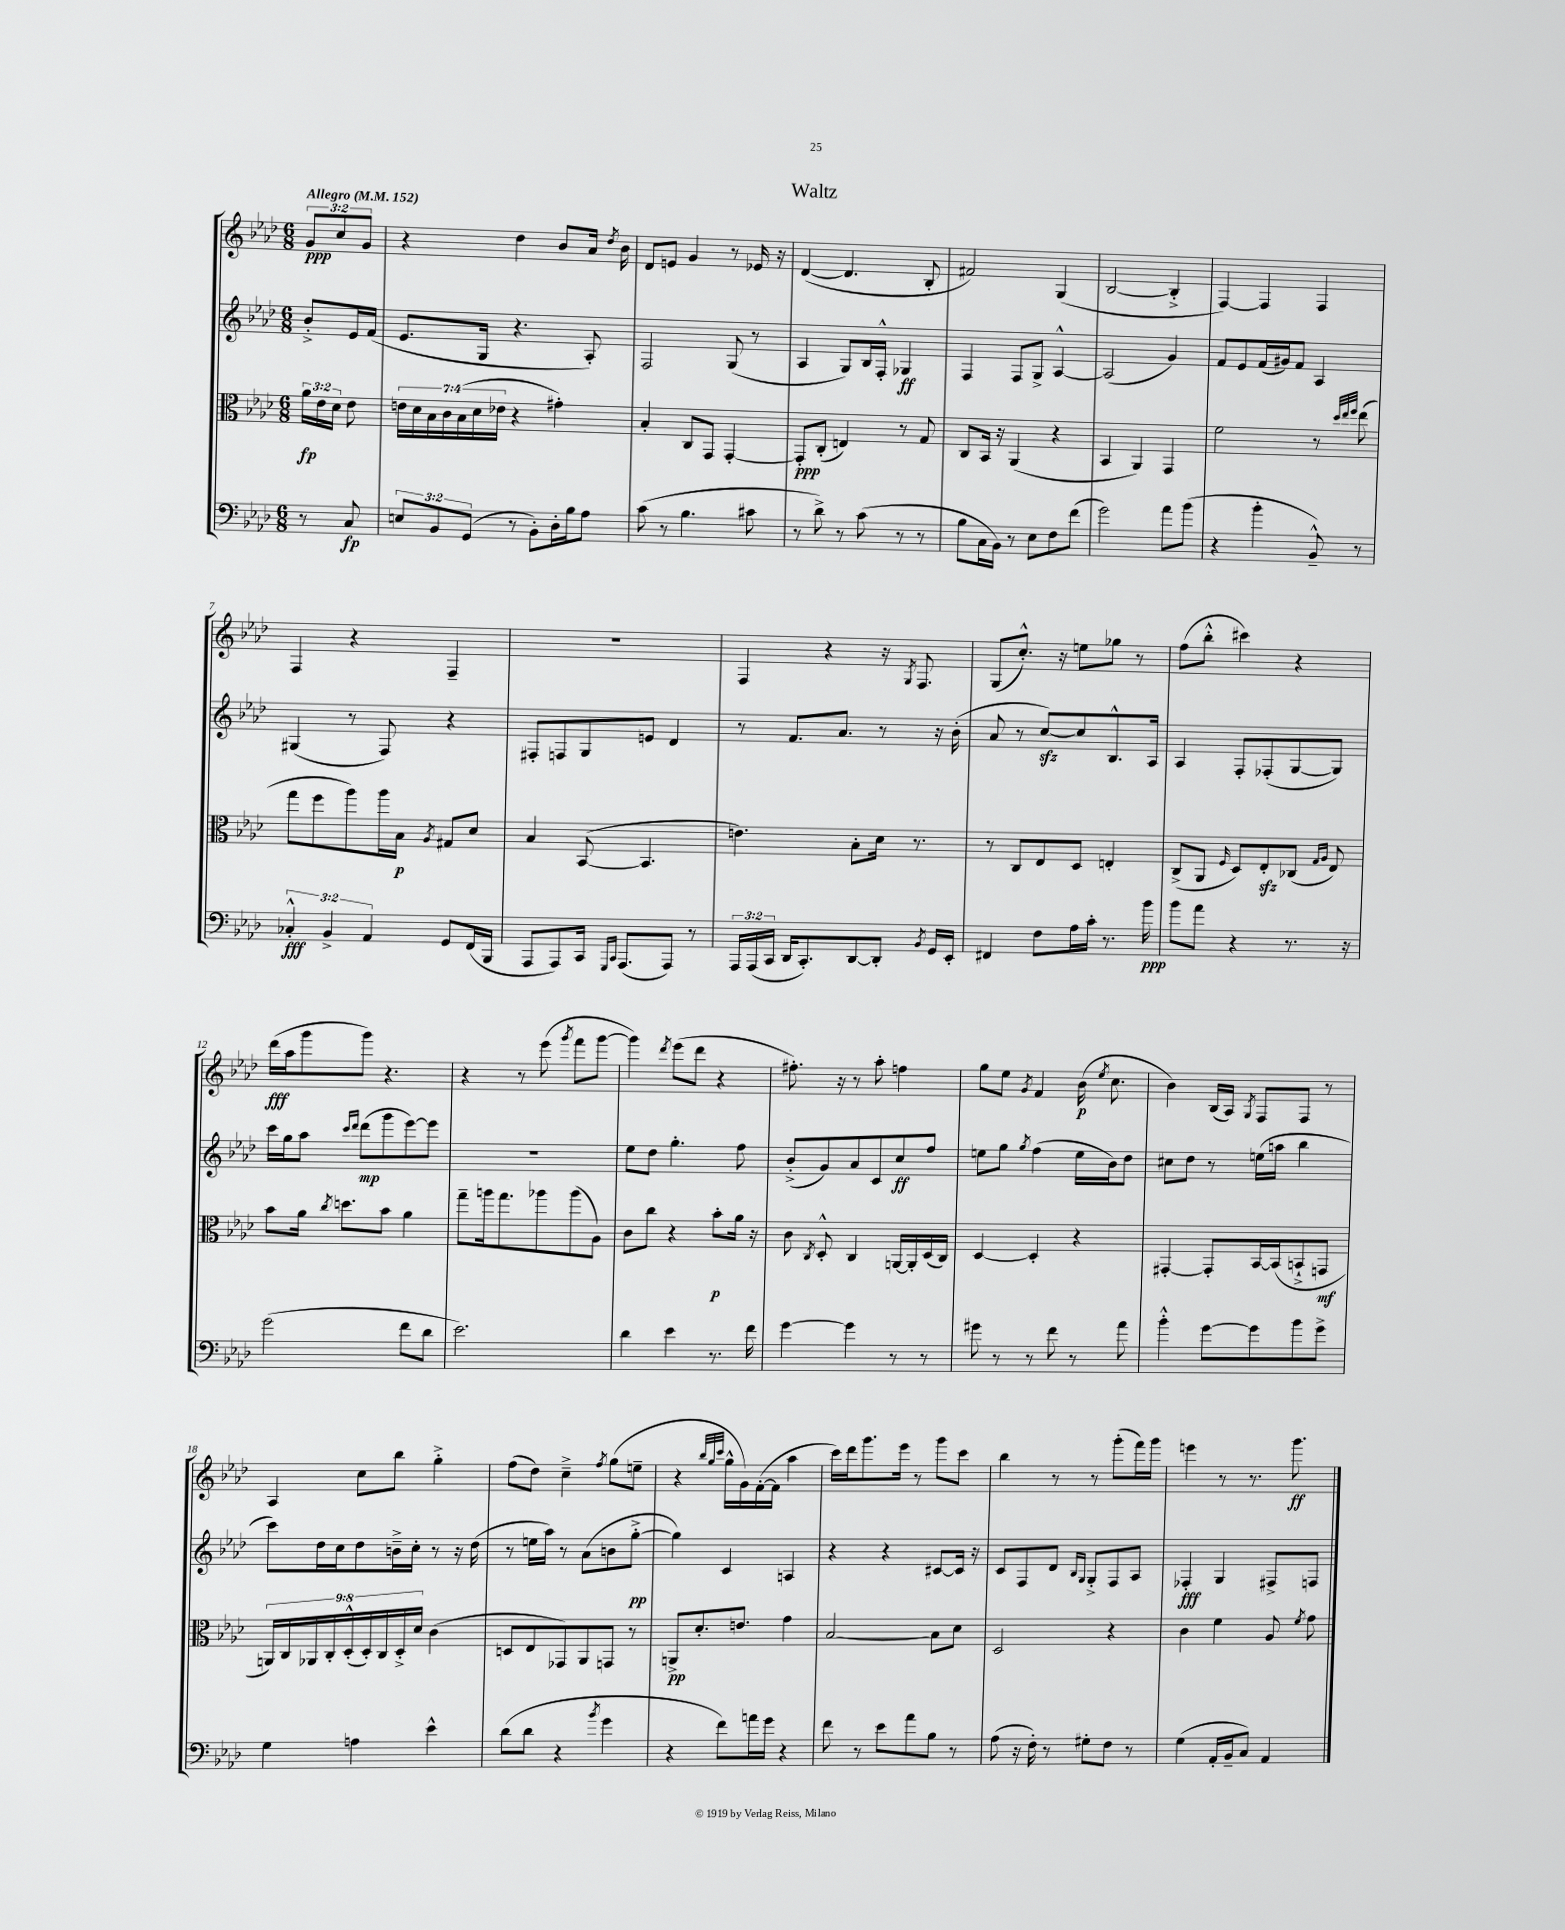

**kern	**dynam	**kern	**dynam	**kern	**dynam	**kern	**dynam
*part4	*part4	*part3	*part3	*part2	*part2	*part1	*part1
*staff4	*staff4	*staff3	*staff3	*staff2	*staff2	*staff1	*staff1
*clefF4	*	*clefC3	*	*clefG2	*	*clefG2	*
*k[b-e-a-d-]	*	*k[b-e-a-d-]	*	*k[b-e-a-d-]	*	*k[b-e-a-d-]	*
*M6/8	*	*M6/8	*	*M6/8	*	*M6/8	*
*MM152	*	*MM152	*	*MM152	*	*MM152	*
=	=	=	=	=	=	=	=
!	!	!	!	!	!	!LO:TX:a:B:t=Allegro	!
8r	.	24a-\LL	fp	8b-'^/L	.	12g/L	ppp
.	.	24e-\	.	.	.	.	.
.	.	24d-\JJ	.	.	.	12cc/	.
8C/	fp	8e-\	.	16e-/L	.	.	.
.	.	.	.	.	.	12g/J	.
.	.	.	.	(16f/JJ	.	.	.
=1	=1	=1	=1	=1	=1	=1	=1
12En/L	.	28en\LL	.	8.e-/L	.	4r	.
.	.	28d-\	.	.	.	.	.
.	.	28B-\	.	.	.	.	.
12BB-/	.	.	.	.	.	.	.
.	.	28c\	.	.	.	.	.
.	.	(28B-\	.	.	.	.	.
(12GG/J	.	.	.	.	.	.	.
.	.	28d-\	.	.	.	.	.
.	.	.	.	16G/Jk	.	.	.
.	.	28e-X\JJ	.	.	.	.	.
8r	.	4r	.	4.r	.	4dd-\	.
8BB-'\L)	.	.	.	.	.	.	.
16D-'\L	.	4g#X'\)	.	.	.	8b-/L	.
16B-\J	.	.	.	.	.	.	.
8A-\J	.	.	.	8A-'/)	.	16a-/Jk	.
.	.	.	.	.	.	8qdd-/	.
.	.	.	.	.	.	16b-\	.
=2	=2	=2	=2	=2	=2	=2	=2
(8c\	.	4B-'/	.	2F/	.	8d-/L	.
8r	.	.	.	.	.	8en/J	.
4.B-\	.	8C/L	.	.	.	4g/	.
.	.	8GG/J	.	.	.	.	.
.	.	[4GG'/	.	(8G/	.	8r	.
8c#X\	.	.	.	8r	.	16e-X/	.
.	.	.	.	.	.	16r	.
=3	=3	=3	=3	=3	=3	=3	=3
8r	.	8GG'/L]	ppp	4A-/	.	([4d-/	.
8d-^\)	.	(8C'/J	.	.	.	.	.
8r	.	4En/)	.	8G/L)	.	4.d-/]	.
(8c\	.	.	.	16B-/L	.	.	.
.	.	.	.	16F'^^/JJ	.	.	.
8r	.	8r	.	4G-X/	ff	.	.
8r	.	8G/	.	.	.	8B-'/	.
=4	=4	=4	=4	=4	=4	=4	=4
8B-\L	.	8C/L	.	4F/	.	2f#X/)	.
16C\L	.	16BB-/Jk	.	.	.	.	.
16BB-\JJ)	.	16r	.	.	.	.	.
8r	.	(4AA-/	.	8F/L	.	.	.
8E-\L	.	.	.	8G^/J	.	.	.
8F\	.	4r	.	[4A-^^/	.	(4G/	.
(8f\J	.	.	.	.	.	.	.
=5	=5	=5	=5	=5	=5	=5	=5
2g\)	.	4BB-/	.	(2A-/]	.	[2B-/	.
.	.	4AA-/)	.	.	.	.	.
8a-\L	.	4GG/	.	4g/)	.	4B-'^/]	.
(8b-\J	.	.	.	.	.	.	.
=6	=6	=6	=6	=6	=6	=6	=6
4r	.	2f\	.	8f/L	.	[4F/)	.
.	.	.	.	8e-/	.	.	.
4b-'\	.	.	.	(16f/L	.	4F/]	.
.	.	.	.	16g#X/J)	.	.	.
.	.	.	.	8f/J	.	.	.
8BB-~^^/)	.	8r	.	4A-/	.	4F/	.
.	.	32qqdd-/LLL	.	.	.	.	.
.	.	32qqee-/	.	.	.	.	.
.	.	32qqff/JJJ	.	.	.	.	.
8r	.	(8ee-\	.	.	.	.	.
!!LO:LB:g=z
=7	=7	=7	=7	=7	=7	=7	=7
6C-X'^^/	fff	8gg\L	.	(4G#X/	.	4F/	.
.	.	8ff\	.	.	.	.	.
6BB-^/	.	.	.	.	.	.	.
.	.	8aa-\)	.	8r	.	4r	.
6AA-/	.	.	.	.	.	.	.
.	.	16aa-\L	.	8F/)	.	.	.
.	.	16B-\JJ	p	.	.	.	.
.	.	8qA-/	.	.	.	.	.
8GG/L	.	8G#X/L	.	4r	.	4F~/	.
(16FF/L	.	8d-/J	.	.	.	.	.
16BBB-/JJ	.	.	.	.	.	.	.
=8	=8	=8	=8	=8	=8	=8	=8
8AAA-/L	.	4B-/	.	8F#X'/L	.	2.r	.
8AAA-/)	.	.	.	8Fn/	.	.	.
16CC/Jk	.	([8BB-/	.	8G/	.	.	.
16qqGGG/LL	.	.	.	.	.	.	.
16qqCC/JJ	.	.	.	.	.	.	.
(8.AAA-/L	.	.	.	.	.	.	.
.	.	4.BB-/]	.	8en/J	.	.	.
8AAA-/J)	.	.	.	4d-/	.	.	.
8r	.	.	.	.	.	.	.
=9	=9	=9	=9	=9	=9	=9	=9
24AAA-/LL	.	4.en\)	.	8r	.	4F/	.
(24AAA-/	.	.	.	.	.	.	.
24CC/JJ	.	.	.	.	.	.	.
16DD-/KL	.	.	.	8.f/L	.	.	.
8.CC'/)	.	.	.	.	.	.	.
.	.	.	.	.	.	4r	.
.	.	.	.	8.a-/J	.	.	.
[8DD-/	.	8B-'\L	.	.	.	.	.
8DD-'/J]	.	16d-\Jk	.	8r	.	16r	.
.	.	.	.	.	.	8qG/	.
.	.	8.r	.	.	.	8.F/	.
8qBB-/	.	.	.	.	.	.	.
16GG/LL	.	.	.	16r	.	.	.
16EE-'/JJ	.	.	.	(16b-'\	.	.	.
=10	=10	=10	=10	=10	=10	=10	=10
4FF#X/	.	8r	.	8a-/	.	(8G/L	.
.	.	8C/L	.	8r	.	8.cc'^^/J)	.
8F\L	.	8E-/	.	[8cczz/L)	.	.	.
.	.	.	.	.	.	16r	.
16A-\L	.	8D-/J	.	8cc/]	.	8een\L	.
16c'\JJ	.	.	.	.	.	.	.
8.r	.	4En'/	.	8.B-^^/	.	8gg-X\J	.
.	.	.	.	.	.	8r	.
16b-\	ppp	.	.	16A-/Jk	.	.	.
=11	=11	=11	=11	=11	=11	=11	=11
8b-\L	.	(8C^/L	.	4A-/	.	(8ff\L	.
8a-\J	.	8AA-/J	.	.	.	8bb-'^^\J	.
.	.	16qqF/	.	.	.	.	.
4r	.	8D-/L)	.	8F'/L	.	4ccc#X\)	.
.	.	8E-zz'/	.	(8F-X'/	.	.	.
8.r	.	(8C-X/J	.	[8G/	.	4r	.
.	.	16qqG/LL	.	.	.	.	.
.	.	16qqA-/JJ	.	.	.	.	.
.	.	8E-/)	.	8G/J])	.	.	.
16r	.	.	.	.	.	.	.
!!LO:LB:g=z
=12	=12	=12	=12	=12	=12	=12	=12
(2g\	.	8b-\L	.	16ccc\LL	.	(16ddd-\LL	fff
.	.	.	.	16gg\J	.	16aa-\J	.
.	.	16a-\Jk	.	8aa-\J	.	8ggg\	.
.	.	8qcc/	.	.	.	.	.
.	.	8.ddn\L	.	.	.	.	.
.	.	.	.	16qqccc/LL	.	.	.
.	.	.	.	16qqddd-/JJ	.	.	.
.	.	.	.	(8ddd-\L	mp	8ggg\J)	.
.	.	8b-\J	.	8ggg\	.	4.r	.
8f\L	.	4a-\	.	[8eee-\)	.	.	.
8d-\J	.	.	.	8eee-\J]	.	.	.
=13	=13	=13	=13	=13	=13	=13	=13
2.e-\)	.	8gg~\L	.	2.r	.	4r	.
.	.	16aan\k	.	.	.	.	.
.	.	8.gg\	.	.	.	.	.
.	.	.	.	.	.	8r	.
.	.	8aa-X\	.	.	.	(8eee-\	.
.	.	.	.	.	.	8qggg/	.
.	.	(8aa-\	.	.	.	8fff\L	.
.	.	8A-\J)	.	.	.	[8ggg\J	.
=14	=14	=14	=14	=14	=14	=14	=14
4d-\	.	8c\L	.	8ee-\L	.	4ggg\])	.
.	.	8cc\J	.	8dd-\J	.	.	.
.	.	.	.	.	.	8qddd-/	.
4e-\	.	4r	.	4.gg'\	.	(8eee-\L	.
.	.	.	.	.	.	8ddd-\J	.
8.r	.	8b-'\L	p	.	.	4r	.
.	.	16a-\Jk	.	8ff\	.	.	.
16f\	.	16r	.	.	.	.	.
=15	=15	=15	=15	=15	=15	=15	=15
[4g\	.	8c\	.	(8b-'^/L	.	8.ff#X'\)	.
.	.	8qC/	.	.	.	.	.
.	.	8D-'^^/	.	8g/)	.	.	.
.	.	.	.	.	.	16r	.
4g\]	.	4C/	.	8a-/	.	8r	.
.	.	.	.	8c/	.	8aa-'\	.
8r	.	[16AAn/LL	.	8cc/	ff	4ffn\	.
.	.	16AA'/]	.	.	.	.	.
8r	.	(16D-/	.	8ff/J	.	.	.
.	.	16C/JJ)	.	.	.	.	.
=16	=16	=16	=16	=16	=16	=16	=16
8g#X\	.	[4D-/	.	8een\L	.	8gg\L	.
8r	.	.	.	8gg\J	.	8ee-\J	.
.	.	.	.	8qgg/	.	8qg/	.
8r	.	4D-'/]	.	(4ff\	.	4f/	.
8f\	.	.	.	.	.	.	.
8r	.	4r	.	16ee\LL	.	(16b-\	p
.	.	.	.	.	.	8qee-/	.
.	.	.	.	16b-\J)	.	8.cc\	.
8a-\	.	.	.	8dd-\J	.	.	.
=17	=17	=17	=17	=17	=17	=17	=17
4b-'^^\	.	[4GG#X'/	.	8cc#X\L	.	4b-\)	.
.	.	.	.	8dd-\J	.	.	.
[8g\L	.	8GG#'/L]	.	8r	.	(16B-/LL	.
.	.	.	.	.	.	16A-/JJ)	.
.	.	.	.	.	.	8qG/	.
8g\]	.	[16BB-/L	.	(16een\LL	.	8F/L	.
.	.	(16BB-/J]	.	16aan\JJ	.	.	.
8b-\	.	8BBn`^/	.	4bb-\	.	8F/J	.
8g^\J	.	8GGn/J	mf	.	.	8r	.
!!LO:LB:g=z
=18	=18	=18	=18	=18	=18	=18	=18
4G\	.	18AAn/LL)	.	8ccc\L)	.	4A-/	.
.	.	18C/	.	.	.	.	.
.	.	18AA-X/	.	.	.	.	.
.	.	.	.	16dd-\L	.	.	.
.	.	18C'/	.	.	.	.	.
.	.	.	.	16cc\J	.	.	.
.	.	(18D-'^^/	.	.	.	.	.
4An\	.	.	.	8dd-\	.	8cc\L	.
.	.	18D-'/)	.	.	.	.	.
.	.	18C/	.	.	.	.	.
.	.	.	.	16bn~^\L	.	8bb-\J	.
.	.	18D-'^/	.	.	.	.	.
.	.	.	.	16cc'\JJ	.	.	.
.	.	18d-/JJ	.	.	.	.	.
4e-^^\	.	(4c\	.	8r	.	4gg'^\	.
.	.	.	.	16r	.	.	.
.	.	.	.	(16dd-\	.	.	.
=19	=19	=19	=19	=19	=19	=19	=19
(8d-\L	.	8Dn/L	.	8r	.	(8ff\L	.
8d-\J	.	8E-/	.	16een\LL	.	8dd-\J)	.
.	.	.	.	16aa-\JJ)	.	.	.
4r	.	8GG-X/)	.	8r	.	4cc~^\	.
.	.	8AA-/	.	(8a-\L	.	.	.
8qb-/	.	.	.	.	.	8qff/	.
4g\	.	8GGn/J	.	8bn\	.	(8gg\L	.
.	.	8r	.	[8gg'^\J	pp	8een~\J	.
=20	=20	=20	=20	=20	=20	=20	=20
4r	.	8AAn^/L	pp	4gg\])	.	4r	.
.	.	8.d-'/	.	.	.	.	.
.	.	.	.	.	.	32qqbb-/LLL	.
.	.	.	.	.	.	32qqgg/	.
.	.	.	.	.	.	32qqccc/JJJ	.
8f\L)	.	.	.	4c/	.	16gg^^\LL	.
.	.	8.en/J	.	.	.	16g\)	.
16an\L	.	.	.	.	.	([16f'\	.
16g\JJ	.	.	.	.	.	16f\JJ]	.
4r	.	4g\	.	4An/	.	4aa-\	.
=21	=21	=21	=21	=21	=21	=21	=21
8f\	.	[2B-/	.	4r	.	16ccc\LL)	.
.	.	.	.	.	.	16ddd-\J	.
8r	.	.	.	.	.	8.ggg\	.
8e-\L	.	.	.	4r	.	.	.
.	.	.	.	.	.	16eee-\Jk	.
8a-\	.	.	.	.	.	8r	.
8B-\J	.	8B-\L]	.	[8c#X/L	.	8ggg\L	.
8r	.	8d-\J	.	16c#/Jk]	.	8ccc\J	.
.	.	.	.	16r	.	.	.
=22	=22	=22	=22	=22	=22	=22	=22
(8A-\	.	2D-/	.	8c/L	.	4bb-\	.
16r	.	.	.	8F/	.	.	.
16F'\)	.	.	.	.	.	.	.
8r	.	.	.	8d-/J	.	8r	.
.	.	.	.	16qqB-/LL	.	.	.
.	.	.	.	16qqG/JJ	.	.	.
8G#X'\L	.	.	.	8G'^/L	.	8r	.
8F\J	.	4r	.	8F/	.	(8ggg'\L	.
8r	.	.	.	8A-/J	.	16fff\L)	.
.	.	.	.	.	.	16ggg\JJ	.
=23	=23	=23	=23	=23	=23	=23	=23
(4G\	.	4c\	.	4F-X'/	fff	4eeen\	.
16AA-'/LL	.	4f\	.	4G/	.	8r	.
16BB-~/J	.	.	.	.	.	.	.
8C/J)	.	.	.	.	.	8.r	.
4AA-/	.	8A-/	.	8F#X^/L	.	.	.
.	.	.	.	.	.	8.ggg\	ff
.	.	8qf/	.	.	.	.	.
.	.	8g\	.	8Fn/J	.	.	.
==	==	==	==	==	==	==	==
*-	*-	*-	*-	*-	*-	*-	*-
